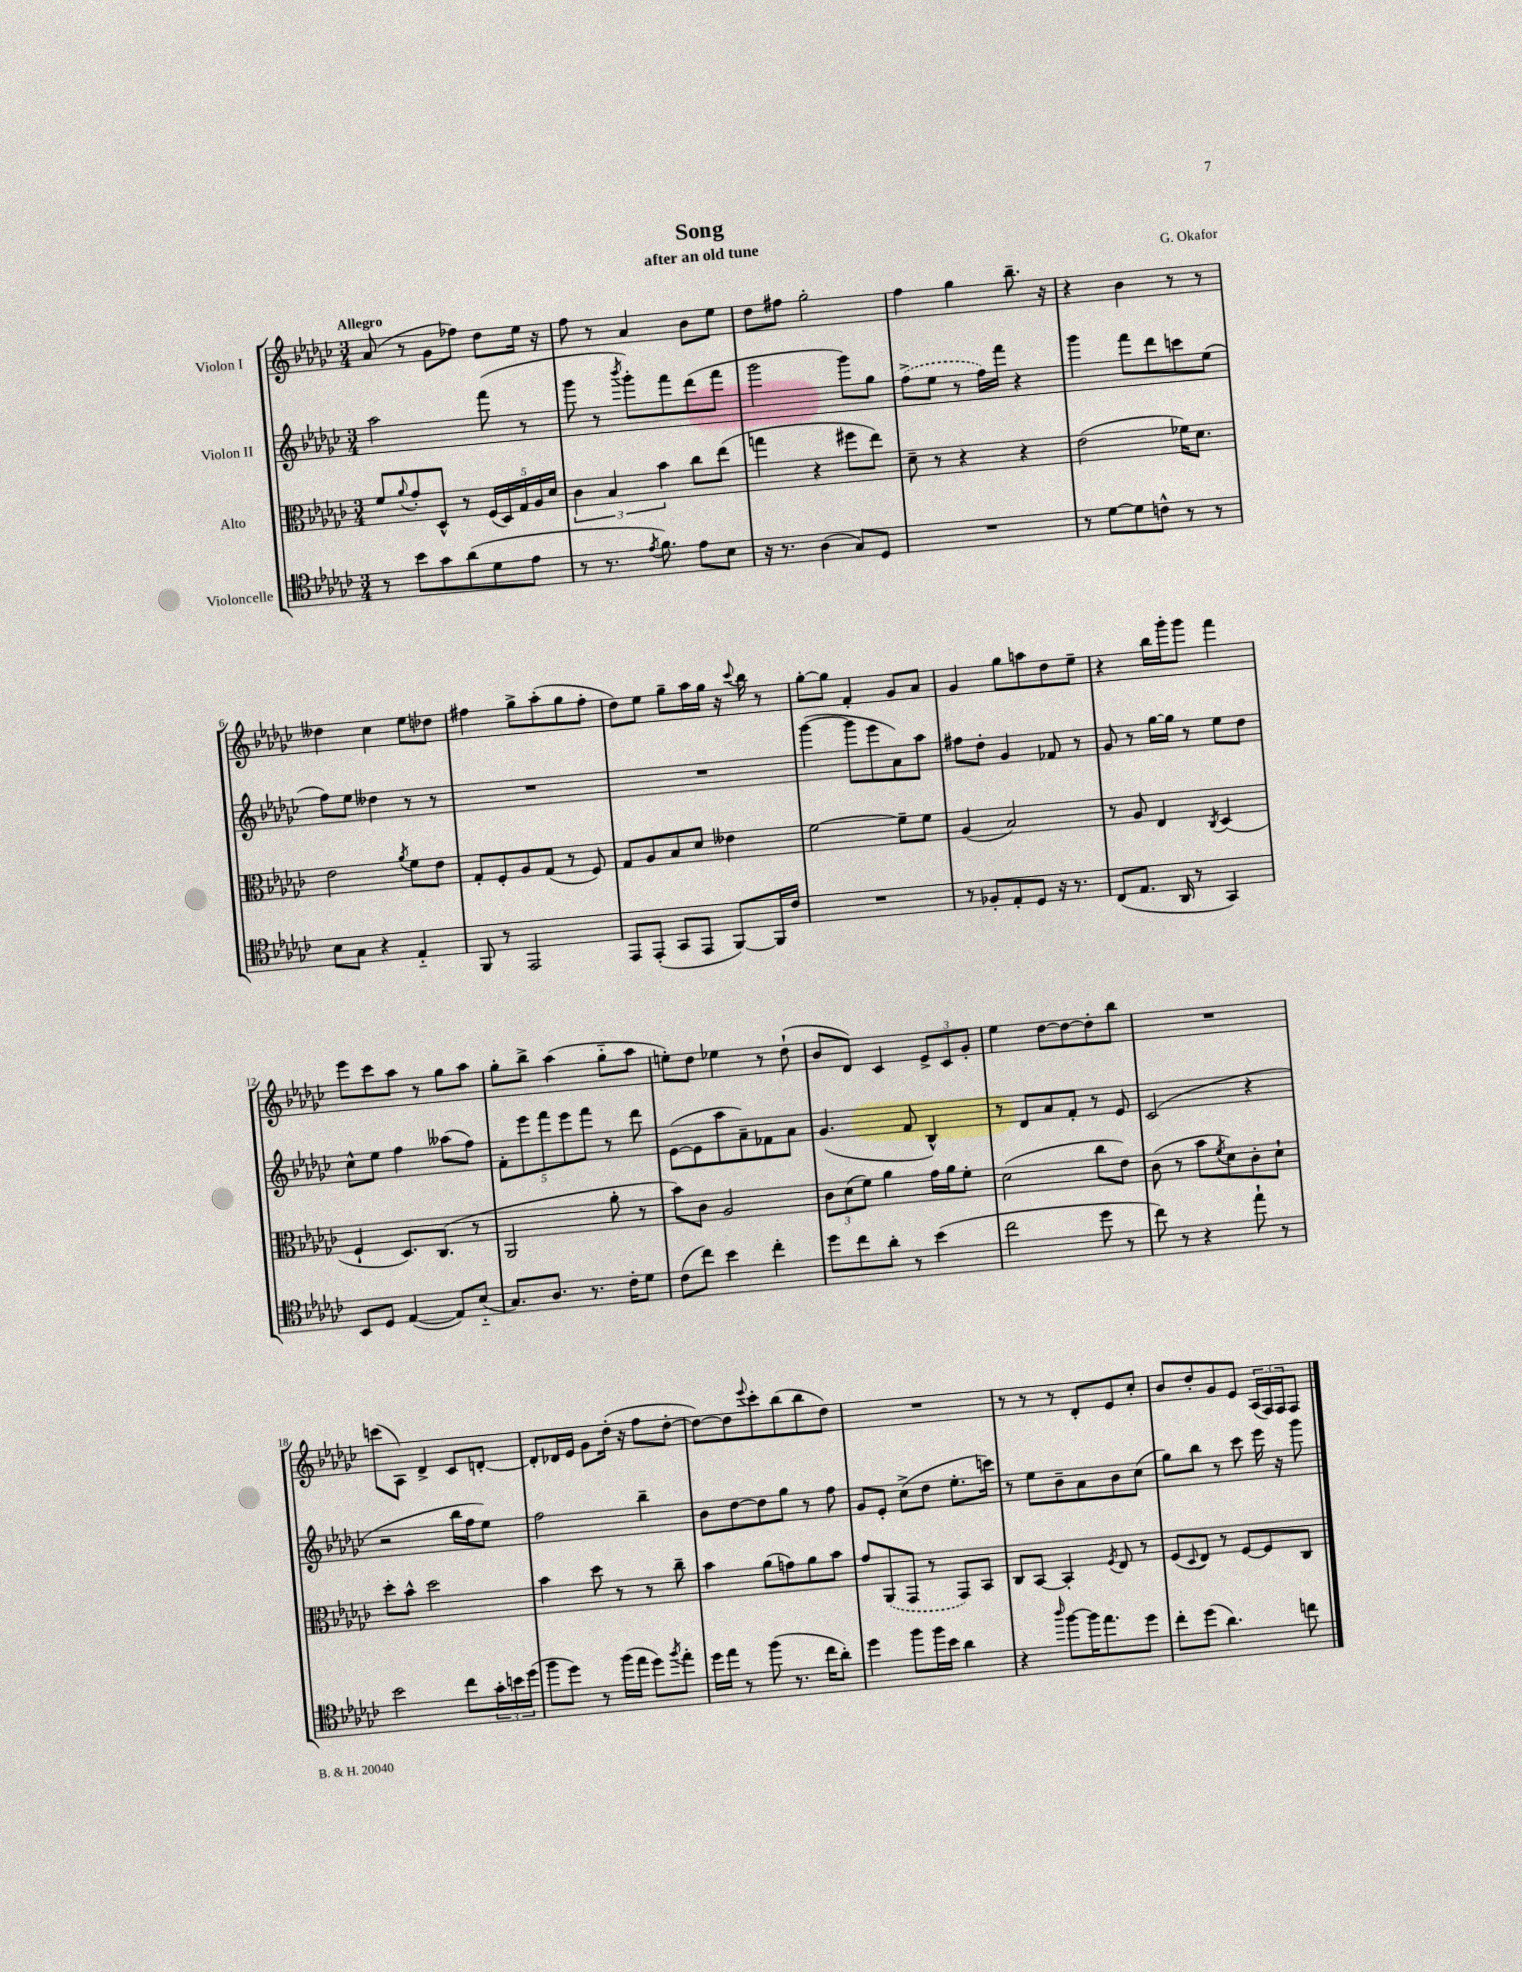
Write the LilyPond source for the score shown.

\header { title = "Song" composer = "G. Okafor" subtitle = "after an old tune" }
<<
\new StaffGroup <<
\new Staff = "s0" \with { instrumentName = "Violon I" } {
    \clef treble \key ges \major \numericTimeSignature \time 3/4 \tempo "Allegro"
    aes'8( r8 ges'8 fes''8) des''8 ees''16 r16 |
    f''8 r8 aes'4 bes'8 ees''8 |
    des''8 fis''8 ges''2-. |
    f''4 ges''4 bes''8.-- r16 |
    r4 bes'4 r8 r8 |
    deses''4 ces''4 ees''8 des''8 |
    fis''4 ges''8-> aes''8-.( ges''8 fis''8-. |
    des''8) ees''8 ges''8-- aes''16 ges''16 r16 \appoggiatura { ces'''8 } bes''16 r8 |
    ges''8~-. ges''8 f'4-. ges'8 aes'8 |
    ges'4 ges''8 a''8 des''8 ees''8-- |
    r4 bes''16 ges'''16-. ges'''8 f'''4 |
    ees'''8 ces'''8 aes''8 r8 ges''8 aes''8 |
    ges''8-. bes''8-> aes''4( ges''8-_ aes''8 |
    e''8-.) des''8 ees''4 r8 des''8-!( |
    bes'8 des'8) ces'4 \tuplet 3/2 { ees'8-> ces'8 ges'8-. } |
    ees''4 des''8~ des''8~ des''8-. bes''8 |
    R2. |
    c'''8( aes8) des'4-> ces'8 d'8~-. |
    d'8-. des'16 ees'16 ges'8 des''16-.( r16 f''8 des''8~-. |
    des''8~) des''8 \appoggiatura { ees'''8 } ces'''8-. bes''8( bes''8 des''8) |
    R2. |
    r8 r8 r8 des'8-. ees'8 ces''8-. |
    bes'8 des''8-. ges'8 ees'8 \tuplet 3/2 { aes16( f16) f16 } f8 \bar "|." |
}
\new Staff = "s1" \with { instrumentName = "Violon II" } {
    \clef treble \key ges \major \numericTimeSignature \time 3/4
    aes''2 f'''8( r8 |
    ges'''8 r8 \acciaccatura { bes'''8 } ges'''8-.) f'''8 des'''8( f'''8 |
    ges'''2 ges'''8) ges''8 |
    \once \slurDashed f''8->( ees''8 r8 f''16) f'''16 r4 |
    ges'''4 f'''8 des'''8 c'''8 ees''8( |
    f''8) ees''8 deses''4 r8 r8 |
    R2. |
    R2. |
    ges'''4~( ges'''8 ees'''8 aes'8) aes''8 |
    fis''8 des''8-. ges'4 fes'8 r8 |
    ges'8 r8 ges''16~ ges''16 r8 ees''8 des''8 |
    ces''8-^ ees''8 f''4 aeses''8( f''8) |
    \tuplet 5/4 { f'8-. ees'''8 f'''8 ees'''8 f'''8 } r8 des'''8 |
    ees'8~( ees'8 aes''8 aes'8--) fes'8 aes'8 |
    ges'4.( f'8 bes4-^) |
    r8 des'8 aes'8 f'8-. r8 ees'8 |
    ces'2( r4 |
    r2 bes''16 f''16 ees''8) |
    f''2 bes''4-- |
    bes'8 des''8~ des''8 ges''8 r8 f''8 |
    ges'8 ees'8-. ces''8->( des''8 ees''8.-. c'''16) |
    r8 ees''8 bes'8-- aes'8 bes'8 ces''8( |
    ges''8) bes''8 r8 ces'''8 ees'''16 r16 ges'''8 \bar "|." |
}
\new Staff = "s2" \with { instrumentName = "Alto" } {
    \clef alto \key ges \major \numericTimeSignature \time 3/4
    f'8 \appoggiatura { aes'8 } ges'8-. des8-^ r8 \tuplet 5/4 { f16( des16) ges16 aes16 des'16 } |
    \tuplet 3/2 { ces'4 bes4 bes'4 } ces''8 ees''8( |
    g''4 r4 fis''8 ees''8) |
    des'8-- r8 r4 r4 |
    ees'2( fes'16) des'8. |
    ees'2 \acciaccatura { aes'8 } f'8 ees'8 |
    ges8-. f8-. aes8 ges8( r8 f8) |
    ges8 aes8 bes8 des'8 eeses'4 |
    f'2~ f'8-- f'8 |
    aes4( bes2) |
    r8 aes8 ees4 \acciaccatura { ces8 } des4( |
    f4-! des8.) ces8.( r8 |
    aes,2 aes'8-. r8 |
    bes'8) ces'8 aes2 |
    \tuplet 3/2 { ces'8 des'8( f'8) } aes'4 ges'16 aes'16 f'8-. |
    des'2( ces''8 ees'8) |
    ces'8( r8 bes'8 \acciaccatura { f'8 } des'8) ces'8-. des'8-! |
    des''8-. bes'8-^ des''2 |
    bes'4 des''8 r8 r8 ces''8-- |
    bes'4 aes'8( g'8) aes'8 bes'8 |
    ges'8 \once \slurDashed aes,8( ges,8 r8 ges,8) bes,8 |
    ces8 bes,8~ bes,4-. \acciaccatura { f8 } ees8 r8 |
    f8( \appoggiatura { des8 } ees8) r8 f8~ f8 ces8 \bar "|." |
}
\new Staff = "s3" \with { instrumentName = "Violoncelle" } {
    \clef tenor \key ges \major \numericTimeSignature \time 3/4
    r8 bes'8 ges'8 aes'8( des'8 ees'8 |
    r8 r8. \acciaccatura { ees'8 } f'8.) ees'8 bes8 |
    r16 r8. aes4( ges8) des8 |
    R2. |
    r8 des'8~ des'8 c'8-^ r8 r8 |
    bes8 ges8 r4 ees4-_ |
    f,8 r8 ees,2 |
    ees,8 ees,8-.( ges,8 ees,8 f,8~) f,16 ces'16 |
    R2. |
    r8 fes8-. ees8-. des8 r16 r8. |
    ces8( ees8. aes,16 r8 ges,4) |
    bes,8 des8 ees4~( ees8) bes8-_( |
    ges8.) aes8. r8. ces'16-. des'8 |
    ces'8( ces''8) bes'4 ces''4-. |
    des''8 ces''8 aes'8-. r8 bes'4( |
    ces''2 des''8 r8 |
    ces''8) r8 r4 ees''8-! r8 |
    bes'2 ces''8 \tuplet 3/2 { ges'16-. b'16 des''16( } |
    f''8 des''8) r8 f''16( ees''16 des''8) \acciaccatura { f''8 } ees''8-. |
    des''16 ees''16 r8 f''8( r8. ces''16 aes'8-.) |
    des''4 f''8 f''16 bes'16 aes'4 |
    r4 \grace { aes''16 } f''8~ f''16 ees''8. des''8 |
    ces''8-. des''8( aes'4.) c''8 \bar "|." |
}
>>
>>
